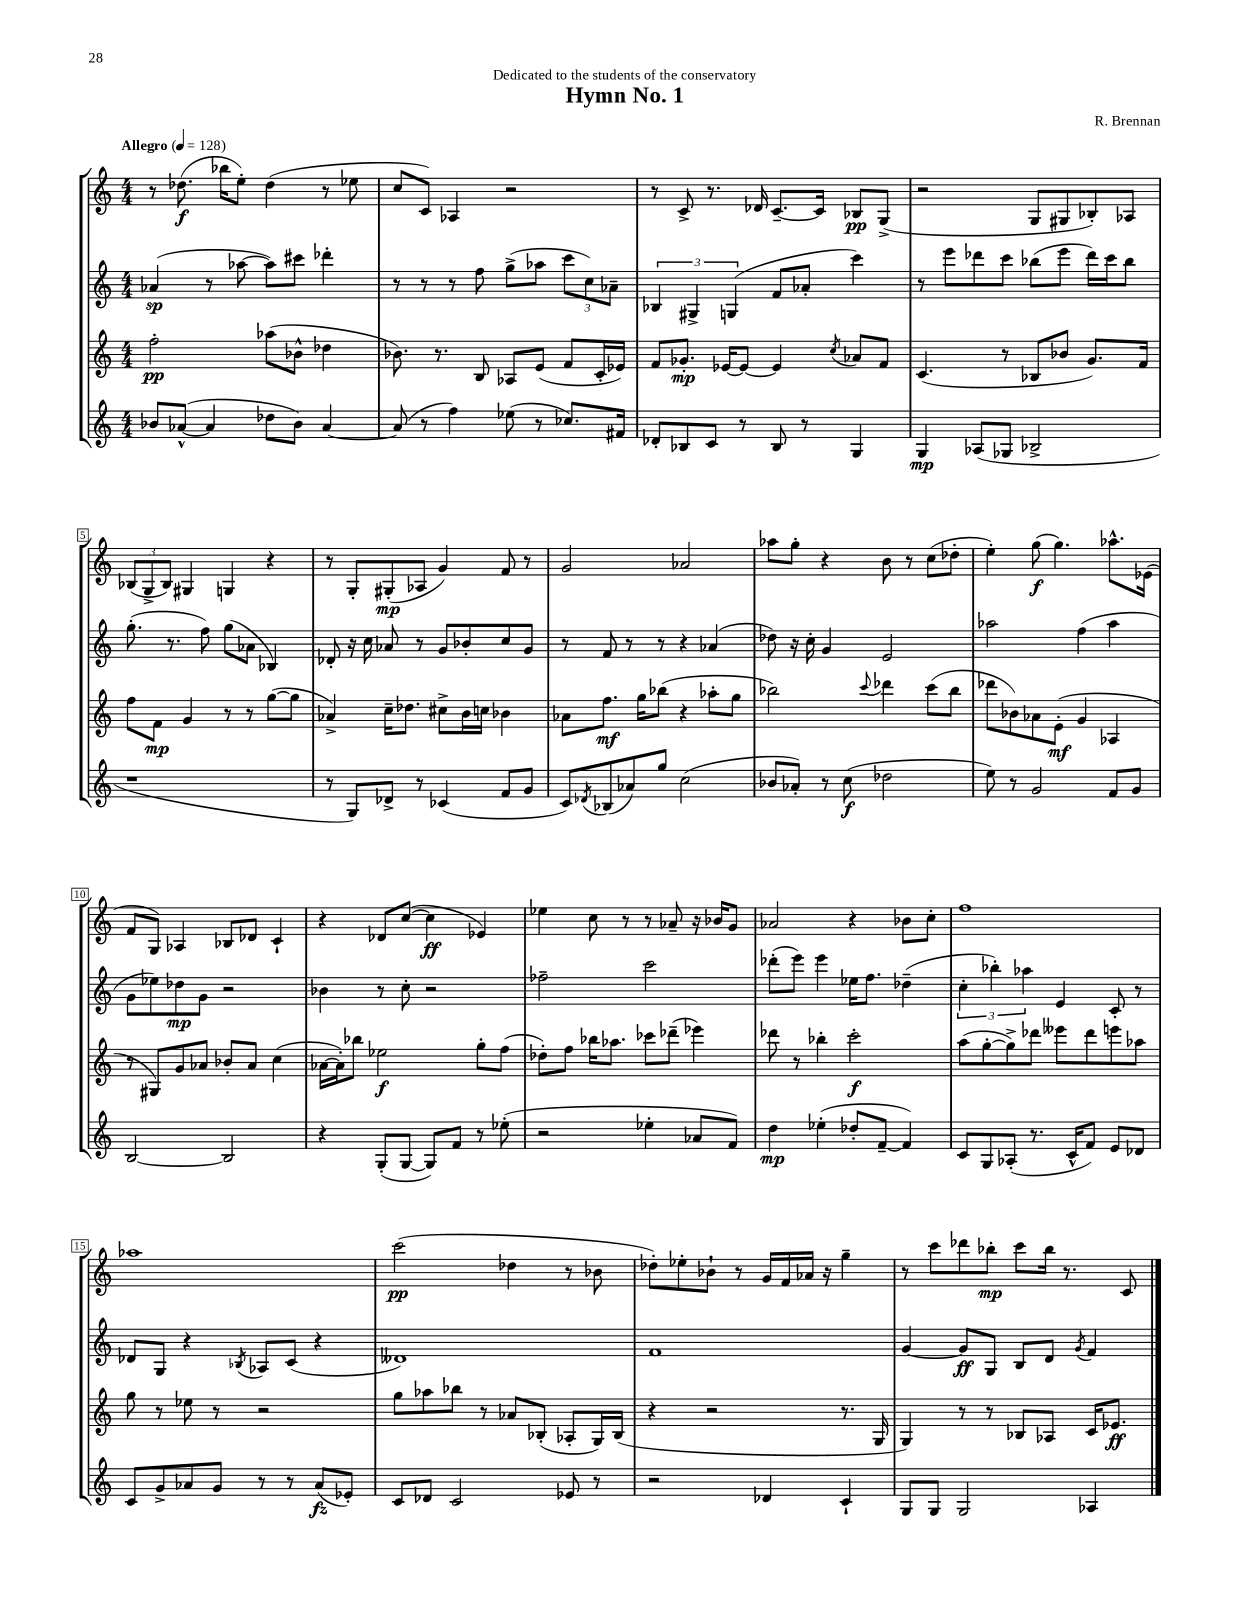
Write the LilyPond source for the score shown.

\header { title = "Hymn No. 1" composer = "R. Brennan" dedication = "Dedicated to the students of the conservatory" }
<<
\new StaffGroup <<
\new Staff = "s0" {
    \clef treble \key c \major \numericTimeSignature \time 4/4 \tempo "Allegro" 4 = 128
    r8 des''8.\f( bes''16 e''8-.) des''4( r8 ees''8 |
    c''8 c'8) aes4 r2 |
    r8 c'8-> r8. des'16 c'8.~-- c'16 bes8\pp g8->( |
    r2 g8 gis8 bes8-.) aes8 |
    \tuplet 3/2 { bes8( g8-> bes8) } gis4 g4 r4 |
    r8 g8-. gis8-.\mp( aes8 g'4) f'8 r8 |
    g'2 aes'2 |
    aes''8 g''8-. r4 b'8 r8 c''8( des''8-. |
    e''4-.) g''8\f( g''4.) aes''8.-^ ees'16( |
    f'8 g8) aes4 bes8 des'8 c'4-! |
    r4 des'8 c''8~( c''4\ff ees'4) |
    ees''4 c''8 r8 r8 aes'8-- r16 bes'16 g'8 |
    aes'2 r4 bes'8 c''8-. |
    f''1 |
    aes''1 |
    c'''2\pp( des''4 r8 bes'8 |
    des''8-.) ees''8-. bes'8-! r8 g'16 f'16 aes'16 r16 g''4-- |
    r8 c'''8 des'''8 bes''8-.\mp c'''8 bes''16 r8. c'8 \bar "|." |
}
\new Staff = "s1" {
    \clef treble \key c \major \numericTimeSignature \time 4/4
    aes'4\sp( r8 aes''8~ aes''8) cis'''8 des'''4-. |
    r8 r8 r8 f''8 g''8->( aes''8 \tuplet 3/2 { c'''8 c''8) aes'8-- } |
    \tuplet 3/2 { bes4 gis4-> g4( } f'8 aes'8-. c'''4) |
    r8 e'''8 des'''8 c'''8 bes''8( e'''8 des'''16) c'''16 bes''8 |
    g''8.-.( r8. f''8) g''8( aes'8 bes4) |
    des'8-. r16 c''16 aes'8 r8 g'8 bes'8-. c''8 g'8 |
    r8 f'8 r8 r8 r4 aes'4( |
    des''8) r16 c''16-. g'4 e'2 |
    aes''2 f''4( aes''4 |
    g'8 ees''8) des''8\mp g'8 r2 |
    bes'4 r8 c''8-. r2 |
    fes''2-- c'''2 |
    des'''8-.( e'''8) e'''4 ees''16 f''8. des''4--( |
    \tuplet 3/2 { c''4-. bes''4-.) aes''4 } e'4 c'8-. r8 |
    des'8 g8 r4 \acciaccatura { bes8 } aes8 c'8( r4 |
    deses'1) |
    f'1 |
    g'4~ g'8\ff g8 b8 d'8 \acciaccatura { g'8 } f'4 \bar "|." |
}
\new Staff = "s2" {
    \clef treble \key c \major \numericTimeSignature \time 4/4
    f''2-.\pp aes''8( bes'8-^ des''4 |
    bes'8.) r8. b8 aes8 e'8( f'8 c'16-. ees'16) |
    f'8 ges'8.-.\mp ees'16~ ees'8~ ees'4 \acciaccatura { c''8 } aes'8 f'8 |
    c'4.( r8 bes8 bes'8 g'8.) f'16 |
    f''8 f'8\mp g'4 r8 r8 g''8~( g''8 |
    aes'4->) c''16-- des''8. cis''8-> b'16 c''16 bes'4 |
    aes'8 f''8.\mf g''16 bes''8( r4 aes''8-. g''8 |
    bes''2) \appoggiatura { c'''8 } des'''4 c'''8( bes''8 |
    des'''8 bes'8) aes'8 e'8-.\mf( g'4 aes4 |
    r8 gis8) g'8 aes'8 bes'8-. aes'8 c''4( |
    aes'16~ aes'16-.) bes''8 ees''2\f g''8-. f''8( |
    des''8-.) f''8 bes''16 aes''8. ces'''8 des'''8--( ees'''4) |
    des'''8 r8 bes''4-. c'''2-.\f |
    a''8( g''8~-. g''8->) des'''8 eeses'''8 des'''8 e'''8 aes''8 |
    g''8 r8 ees''8 r8 r2 |
    g''8 aes''8 bes''8 r8 aes'8 bes8-.( aes8-. g16) bes16( |
    r4 r2 r8. g16 |
    g4) r8 r8 bes8 aes8 c'16 ees'8.\ff \bar "|." |
}
\new Staff = "s3" {
    \clef treble \key c \major \numericTimeSignature \time 4/4
    bes'8 aes'8~-^( aes'4 des''8 bes'8) aes'4~ |
    aes'8( r8 f''4) ees''8( r8 ces''8.) fis'16 |
    des'8-. bes8 c'8 r8 bes8 r8 g4 |
    g4\mp aes8( ges8 bes2-> |
    r1 |
    r8 g8) des'8-> r8 ces'4( f'8 g'8 |
    c'8) \acciaccatura { des'8 } bes8( aes'8) g''8 c''2( |
    bes'8 aes'8-.) r8 c''8\f( des''2 |
    e''8) r8 g'2 f'8 g'8 |
    b2~ b2 |
    r4 g8-.( g8~ g8) f'8 r8 ees''8-.( |
    r2 ees''4-. aes'8 f'8) |
    d''4\mp ees''4-.( des''8-. f'8~-- f'4) |
    c'8 g8 aes8-.( r8. c'16-^ f'8) e'8 des'8 |
    c'8 g'8-> aes'8 g'8 r8 r8 aes'8\fz( ees'8-.) |
    c'8 des'8 c'2 ees'8 r8 |
    r2 des'4 c'4-! |
    g8 g8 g2 aes4 \bar "|." |
}
>>
>>
\layout { \context { \Score \override BarNumber.stencil = #(make-stencil-boxer 0.1 0.3 ly:text-interface::print) } }
